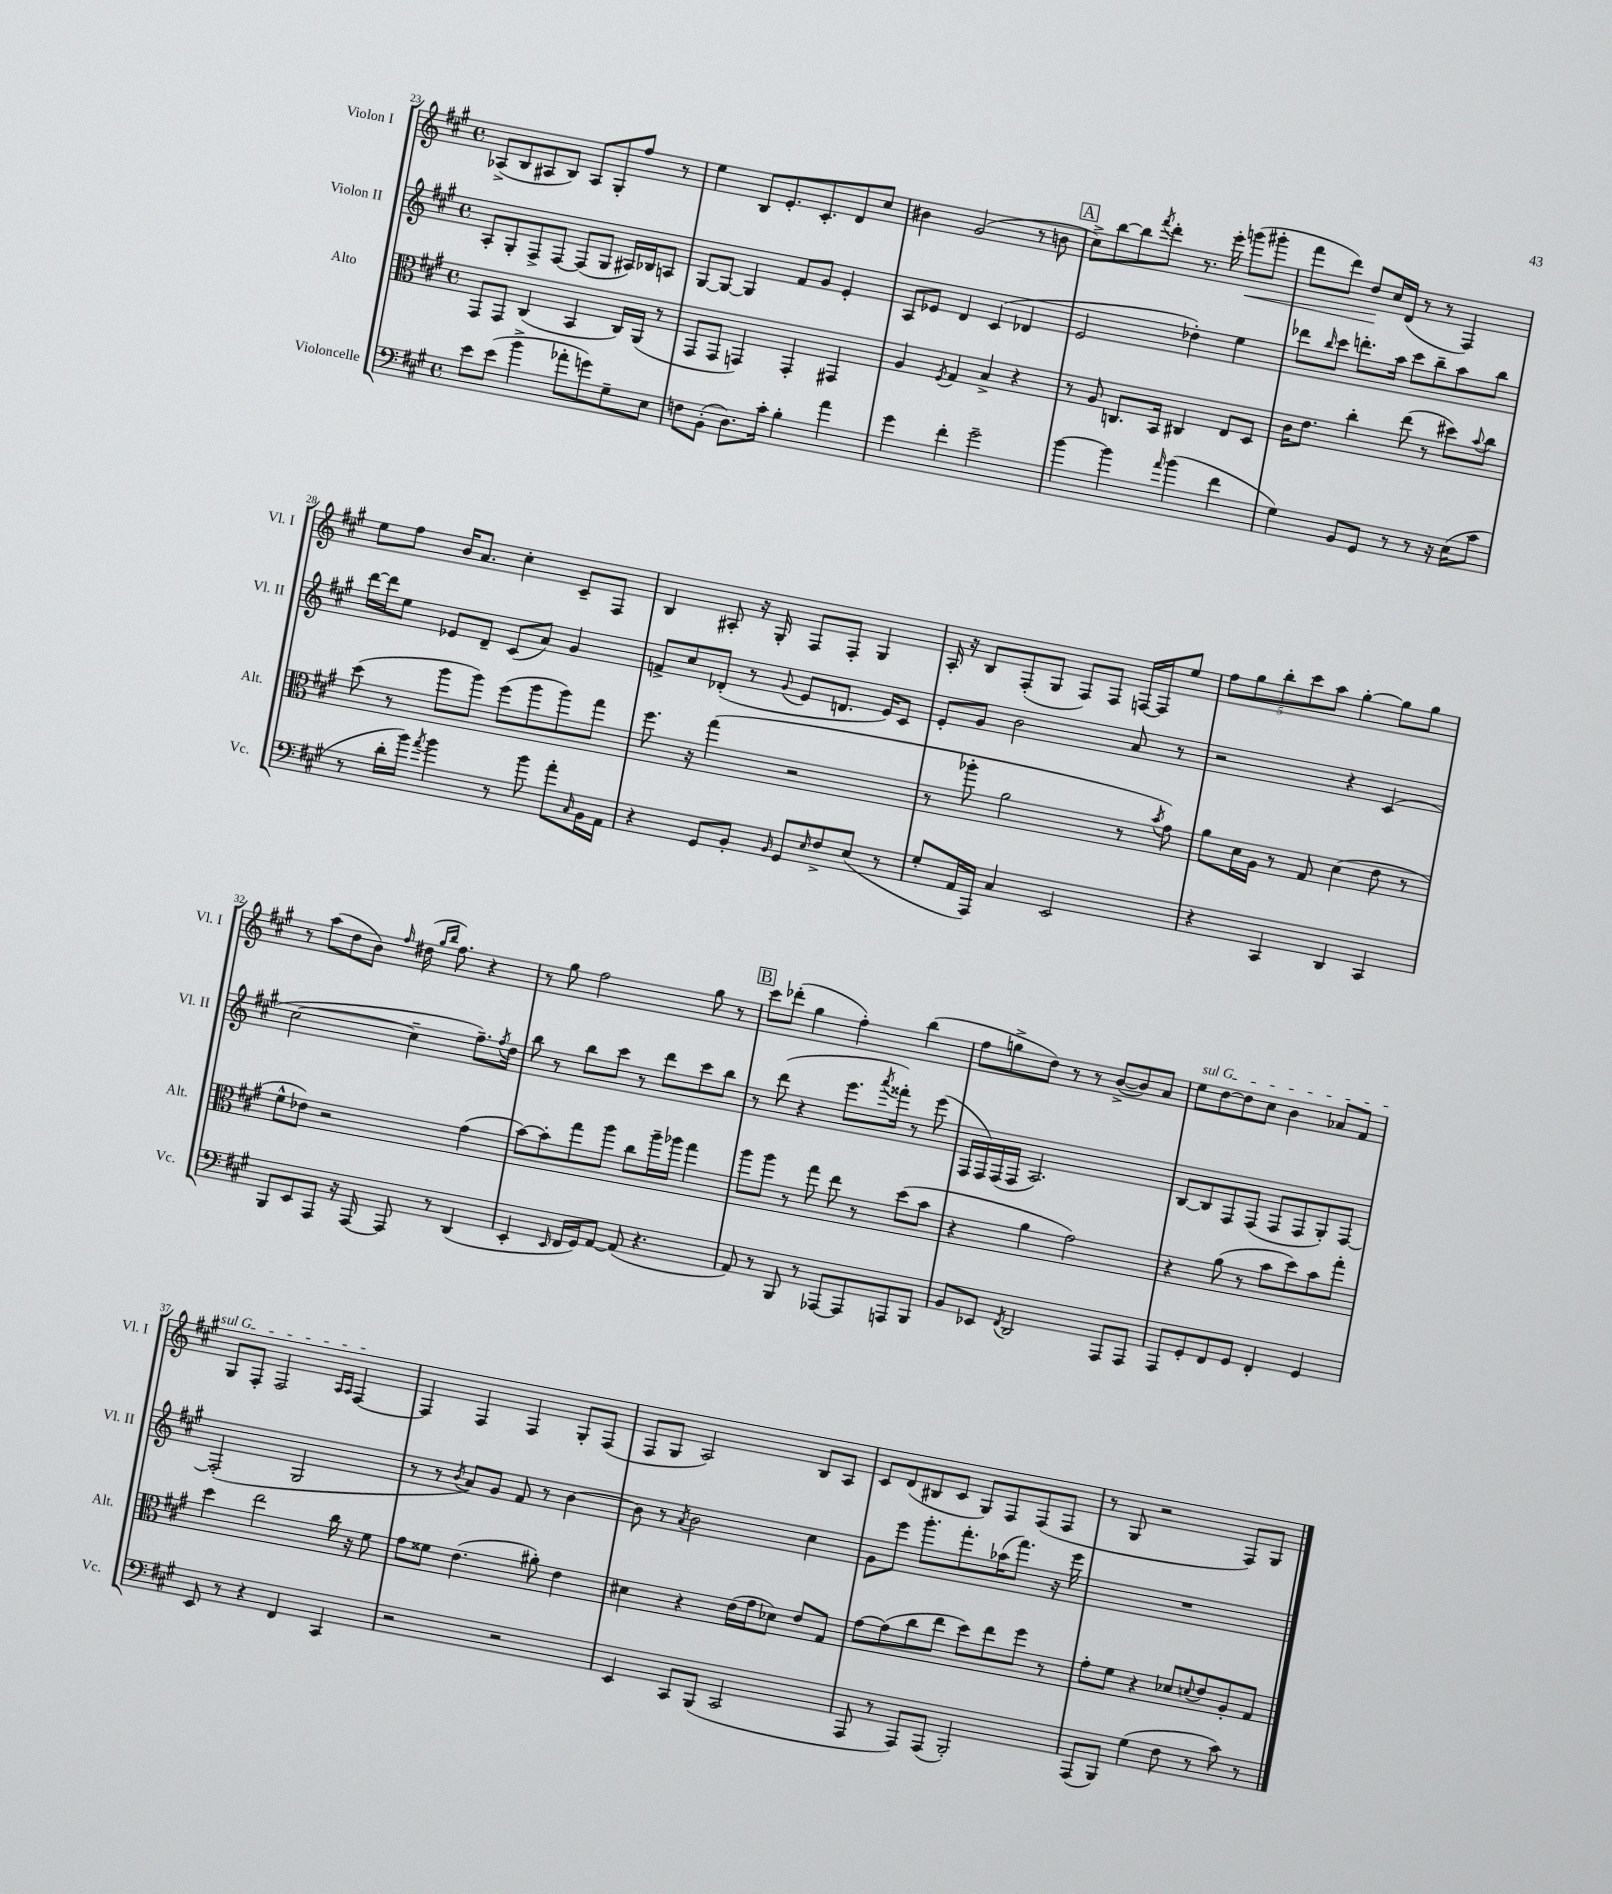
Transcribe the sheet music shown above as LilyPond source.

<<
\new StaffGroup <<
\new Staff = "s0" \with { instrumentName = "Violon I" shortInstrumentName = "Vl. I" } {
    \clef treble \key a \major \defaultTimeSignature \time 4/4
    aes8->( b8 ais8 b8) ais8 gis8-. fis''8 r8 |
    e''4 b8 e'8.-. cis'8.-. d'8 cis''8 |
    bis'4 gis'2( r8 b'8 |
    \mark \markup { \box "A" } cis''8->) b''8~ b''8 \acciaccatura { fis'''8 } d'''8-. r8. e'''16-. g'''8\<( gis'''8-. |
    fis'''8 d'''8) d''8\! cis''16 d'16( r8 r8 fis4) |
    e''8 fis''8 b'16 a'8. cis''4-. cis'8-- fis8 |
    b4 ais8-. r16 gis16-. fis8 fis8-. gis4 |
    a16-. r16 b8 fis8-.( gis8 fis8) fis8 f16~ f16 e''8 |
    \tuplet 5/4 { fis''8 gis''8 b''8-. cis'''8 a''8 } gis''4~-. gis''8 gis''8 |
    r8 a''8( d''8 b'8) \grace { fis''16 } dis''16( \grace { gis''16 b''16 } fis''8.) r4 |
    r8 gis''8 fis''2 gis''8 r8 |
    \mark \markup { \box "B" } cis'''8 des'''8-.( gis''4 fis''4-.) b''4( |
    fis''8 g''8-> d''8) r8 r8 b'8~->( b'8) a'8 |
    \once \override TextSpanner.bound-details.left.text = \markup { \italic "sul G" } e''8\startTextSpan d''8~ d''8 cis''8 b'4 aes'8 fis'8 |
    gis8 fis8-. fis2 \grace { a16 a16 } fis4~\stopTextSpan |
    fis4 fis4 fis4 gis8-. fis8( |
    fis8 gis8 a2) b8 a8 |
    cis'8 d'8( bis8 cis'8 gis8) fis8 fis8( fis8 |
    r8 gis8 r2 fis8) gis8 \bar "|." |
}
\new Staff = "s1" \with { instrumentName = "Violon II" shortInstrumentName = "Vl. II" } {
    \clef treble \key a \major \defaultTimeSignature \time 4/4
    a8-. gis8-. fis8-> fis8~ fis8( gis8 ais16) bes16 a8 |
    gis8~ gis8~ gis4 fis'8 gis'8 e'4-. |
    a8 ees'8 d'4 cis'4( des'4 |
    \mark \markup { \box "A" } e'2 des''4-.) e''4 |
    des'''8 \grace { b''16 } cis'''8 d'''8.-. a''16 cis'''8 b''8-- a''8 b''8 |
    d'''16~ d'''16 e''8 ees'8 d'8-- cis'8( a'8) gis'4 |
    f'8-> cis''8 des'8-.( r8 \appoggiatura { gis'8 } e'8 d'8. e'16) cis'8 |
    e'8-. gis'8 b'2 a'8 r8 |
    r2 r4 cis'4( |
    cis''2~ cis''4-- fis''8.--) \acciaccatura { fis''8 } d''16 |
    b''8 r8 b''8 cis'''8 r8 d'''8 cis'''8 b''8 |
    \mark \markup { \box "B" } r8 d'''8( r4 e'''8. \acciaccatura { a'''8 } fisis'''16-.) r8 e'''8( |
    fis16 fis16) fis16( fis16 a2.) |
    b8~ b8 fis8 fis8( fis8 fis8 gis8-.) fis8~ |
    fis2-.( gis2 |
    r8 r8 \acciaccatura { b'8 } a'8) gis'8 fis'8 r8 b'4~ |
    b'8 r8 \acciaccatura { a'8 } b'2 cis''4 |
    gis'8 e'''8 gis'''8.-. fis'''8.-. aes''16( fis'''8.) r16 e'''16 |
    R1 \bar "|." |
}
\new Staff = "s2" \with { instrumentName = "Alto" shortInstrumentName = "Alt." } {
    \clef alto \key a \major \defaultTimeSignature \time 4/4
    gis,8 gis,8 cis4( b,4 cis16) a,16( r8 |
    gis,8 gis,8 g,4) g,4-. gis,4 |
    a4 \acciaccatura { fis8 } gis4 b4-> r4 |
    \mark \markup { \box "A" } r8 a8 c8. b,16 cis4 e8 d8 |
    cis'16 e'8. cis''4-. e''8( r8 dis''8) \appoggiatura { b'8 } cis''8 |
    d''8( r8 a''8 a''8) fis''8( a''8 a''8) gis''8 |
    fis''8. r16 gis''4( r2 |
    r8 aes''8-. a'2 r8 \acciaccatura { b'8 } gis'8) |
    a'8 d'16 a16 r8 gis8 d'4( e'8 r8 |
    fis'8-^ ees'8) r2 gis'4( |
    b'8~) b'8-. gis''8 a''8 cis''8 a''16-- aes''16 gis''4 |
    \mark \markup { \box "B" } a''8 a''8 r8 gis''8 e''8 r8 d''8( b'8 |
    r4 a'4 gis'2) |
    r4 a'8( r8 b'8 d''8) b'8 gis''8-. |
    d''4 e''2 cis''16 r16 fis'8 |
    gis'8 fisis'8 e'4.( ais'8-.) e'4 |
    dis'4 r4 e'16( gis'16 des'8) e'8 gis8 |
    gis'8~ gis'8( cis''8 e''8 d''8) e''8 fis''8 r8 |
    gis'8-. fis'8 r4 des'8 \appoggiatura { d'8 } e'8 a8-. gis8 \bar "|." |
}
\new Staff = "s3" \with { instrumentName = "Violoncelle" shortInstrumentName = "Vc." } {
    \clef bass \key a \major \defaultTimeSignature \time 4/4
    e'8 e'8( b'4-> aes'8-. g'8) gis8-- e8 |
    f8 b,8-.( d8.) cis'16-. b4-. a'4 |
    gis'4 fis'4-. gis'2-- |
    \mark \markup { \box "A" } b'4~ b'4 \grace { a'16 } b'4( fis'4 |
    gis4) b,8 gis,8 r8 r8 r16 e16( cis'8 |
    r8 d'16-. b'16) \acciaccatura { a'8 } b'4 r8 b'8 a'8-. \grace { cis16 } b,16 a,16 |
    r4 gis,8 b,8-. \grace { b,16 } gis,8 \grace { e16 } fis8-> e8( r8 |
    gis8-. a,16 a,,16) cis4 e,2 |
    r4 cis,4 d,4 cis,4 |
    b,,8 e,8 a,,8 r16 a,,16~ a,,8 r8 d,4( |
    e,4-. \grace { e,16 } fis,16 gis,16) a,8~ a,8( r4. |
    \mark \markup { \box "B" } a,8) r8 b,,8 r8 aes,,8~ aes,,8 a,,8 b,,8 |
    b,8 ees,8 \acciaccatura { fis,8 } d,2 a,,8 a,,8 |
    a,,8 gis,8-. fis,8 gis,8 fis,4-. gis,4 |
    e,8 r8 r4 fis,4 cis,4 |
    r2 r2 |
    e,4 cis,8 b,,8( cis,2 |
    a,,8 r8 a,,8) a,,8( b,,2-.) |
    a,,8( b,,8) gis4( fis8 r8 cis'8) r8 \bar "|." |
}
>>
>>
\layout { \context { \Score currentBarNumber = #23 } }
